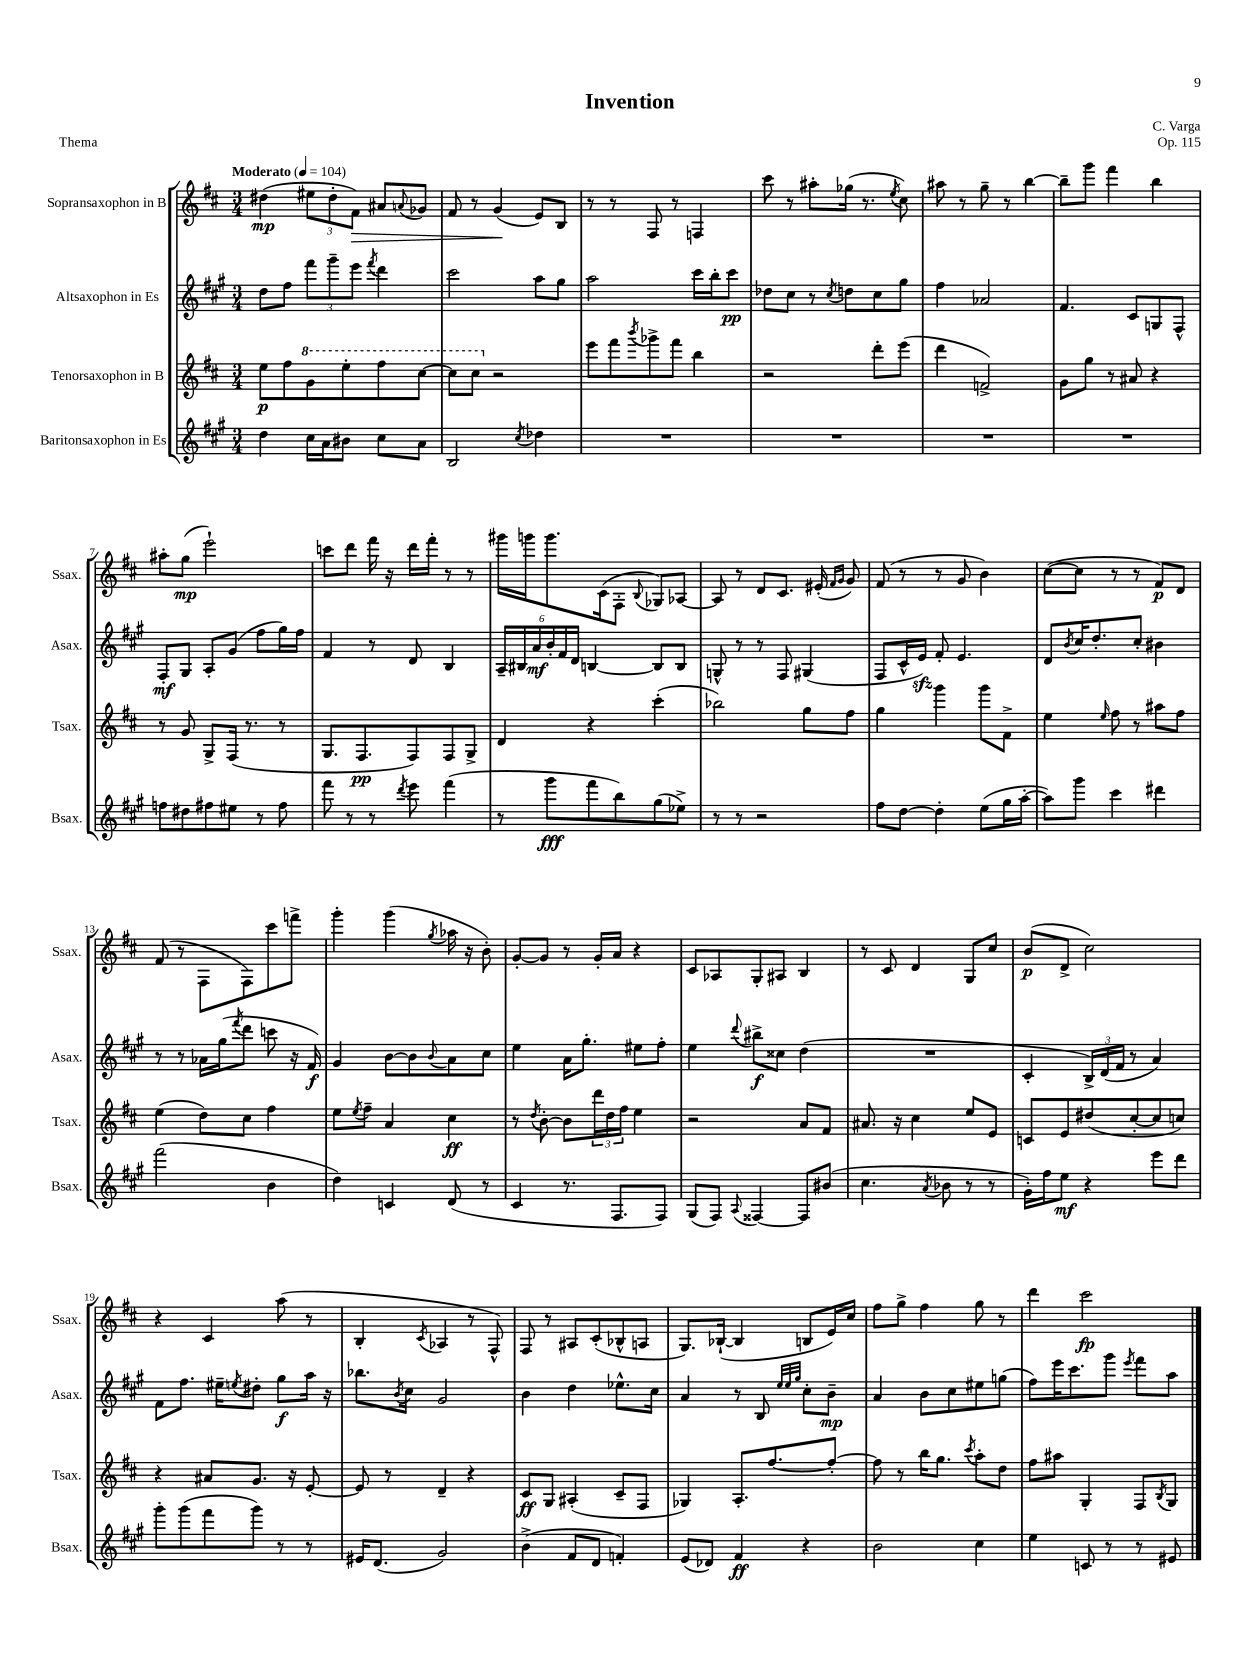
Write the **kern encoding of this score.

**kern	**kern	**kern	**kern
*staff4	*staff3	*staff2	*staff1
*clefG2	*clefG2	*clefG2	*clefG2
*k[f#c#g#]	*k[f#c#]	*k[f#c#g#]	*k[f#c#]
*M3/4	*M3/4	*M3/4	*M3/4
*MM104	*MM104	*MM104	*MM104
4dd	8ee	8dd	(4dd#
.	8ff#	8ff#	.
16cc#	8gg	12fff#	12ee#
16a	.	.	.
.	.	12ggg#~	12dd#'
8b#	8eee'	.	.
.	.	12eee	12f#)
.	.	8qfff#	.
8cc#	8fff#	4ddd	8a#
.	.	.	8qqa
8a	[8ccc#	.	8g-
=	=	=	=
2B	8ccc#]	2ccc#	8f#
.	8ccc#	.	8r
.	2r	.	(4g
8qcc#	.	.	.
4dd-	.	8aa	8e)
.	.	8gg#	8B
=	=	=	=
2.r	8eee	2aa	8r
.	8fff#	.	8r
.	8qbbb	.	.
.	8ggg-^	.	8F#
.	8fff#	.	8r
.	4bb	16ccc#	4F
.	.	16bb'	.
.	.	8ccc#	.
=	=	=	=
2.r	2r	8dd-	8ccc#
.	.	8cc#	8r
.	.	8r	8aa#'
.	.	8qcc#	.
.	.	8dd	(16gg-
.	.	.	8.r
.	8ddd'	8cc#	.
.	.	.	8qee
.	(8eee	8gg#	8cc#)
=	=	=	=
2.r	4ddd	4ff#	8aa#
.	.	.	8r
.	2f^)	2a-	8gg~
.	.	.	8r
.	.	.	[4bb
=	=	=	=
2.r	8g	4.f#	8bb~]
.	8gg	.	8ggg
.	8r	.	4fff#
.	8a#	8c#	.
.	4r	8G	4bb
.	.	8F#^^	.
=	=	=	=
8ff	8r	8F#'	8aa#'
8dd#	8g	8G#	(8gg
8ff#	8G^	8A'	2eee`)
8ee#	(16F#	(8g#	.
.	8.r	.	.
8r	.	8ff#	.
8ff#	8r	16gg#)	.
.	.	16ff#	.
=	=	=	=
8fff#	8.G	4f#	8ccc
8r	.	.	8ddd
.	8.F#	.	.
8r	.	8r	16fff#
.	.	.	16r
8qddd	.	.	.
8eee	8F#)	8d	16ddd
.	.	.	16fff#'
(4fff#	8F#	4B	8r
.	8G^	.	8r
=	=	=	=
8r	4d	24A~	16ggg#
.	.	24B#	.
.	.	.	16ggg
.	.	24a	.
8ggg#	.	24b'	8.ggg
.	.	24f#	.
.	.	24d	.
8fff#	4r	[4B	.
.	.	.	(16c#
8bb)	.	.	8F#'
.	.	.	8qqB
(8gg#	(4ccc#'	8B]	8G-)
8ee-^)	.	8B	[8A-
=	=	=	=
8r	2bb-)	8G^^	8A-]
8r	.	8r	8r
2r	.	8r	8d
.	.	8F#	8.c#
.	8gg	(4G#	.
.	.	.	(16e#'
.	.	.	16qqf#
.	.	.	16qqg
.	8ff#	.	8g)
=	=	=	=
8ff#	4gg	8F#	(8f#
[8dd	.	16c#^^	8r
.	.	16e)	.
4dd']	4ggg	8f#'	8r
.	.	4.e	8g
(8ee	8ggg	.	4b)
16gg#	8f#^	.	.
[16aa'	.	.	.
=	=	=	=
8aa])	4ee	8d	([8cc#
.	.	8qb	.
8ggg#	.	16cc#	8cc#]
.	.	8.dd'	.
.	16qqee	.	.
4ccc#	8ff#	.	8r
.	8r	8cc#'	8r
4ddd#	8aa#	4b#	8f#)
.	8ff#	.	8d
=	=	=	=
(2fff#	(4ee	8r	(8f#
.	.	8r	8r
.	8dd)	16a-	8F#
.	.	(16gg#	.
.	.	8qfff#	.
.	8cc#	8ddd	8F#)
4b	4ff#	8ccc	8ccc#
.	.	16r	8fff^
.	.	16f#)	.
=	=	=	=
4dd)	8ee	4g#	4ggg'
.	8qee	.	.
.	8ff#~	.	.
4c	4a	[8b	(4ggg
.	.	8b]	.
.	.	8qqb	8qgg
(8d	4cc#	8a	16aa-
.	.	.	16r
8r	.	8cc#	8b')
=	=	=	=
4c#	8r	4ee	[8g'
.	8qdd	.	.
.	[8b'	.	8g]
8.r	8b]	16a	8r
.	.	8.gg#'	.
.	24ddd	.	16g'
.	24dd	.	.
8.F#	.	.	16a
.	24ff#	.	.
.	4ee	8ee#	4r
8F#)	.	8ff#'	.
=	=	=	=
(8G#	2r	4ee	8c#
8F#)	.	.	8A-
8qqA	.	8qqddd	.
[4F##	.	8bb#^	8G'
.	.	8cc##	8A#
8F##]	8a	(4dd	4B
(8b#	8f#	.	.
=	=	=	=
4.cc#	8.a#	2.r	8r
.	.	.	8c#
.	16r	.	.
.	4cc#	.	4d
8qa	.	.	.
8b-	.	.	.
8r	8ee	.	8G
8r	8e	.	8cc#
=	=	=	=
16g#')	8c	4c#'	(8b
16ff#	.	.	.
8ee	8e	.	8d^
4r	(8dd#	24B^)	2cc#)
.	.	(24d	.
.	.	24f#	.
.	[8cc#'	8r	.
8eee	8cc#]	4a)	.
8ddd	8cc)	.	.
=	=	=	=
8ggg#'	4r	8f#	4r
(8ggg#	.	8.ff#	.
8fff#	8a#	.	4c#
.	.	16ee#~	.
.	.	8qee	.
8ggg#)	8.g	8dd#'	.
8r	.	8gg#	(8aa
.	16r	.	.
8r	[8e'	16aa	8r
.	.	16r	.
=	=	=	=
16e#	8e]	8.bb-	4B'
(8.d	.	.	.
.	8r	.	.
.	.	8qb	.
.	.	16cc#	.
.	.	.	8qc#
2g#)	4d~	2g#	4A-
.	4r	.	8r
.	.	.	8F#^^)
=	=	=	=
(4b^	8c#	4b	8F#
.	8G	.	8r
8f#	(4A#'	4dd	8A#
8d	.	.	(8c#'
4f')	8c#~	8.ee-^^	8B-^^
.	8F#	.	8A
.	.	16cc#	.
=	=	=	=
(8e	4G-)	4a	8.G)
8d-)	.	.	.
.	.	.	([16B-`
4f#	8.A'	8r	4B-]
.	.	8B	.
.	[8.ff#	.	.
.	.	32qqee	.
.	.	32qqee	.
.	.	32qqgg#	.
4r	.	8cc#'	8B
.	8ff#'_	8b~	16e)
.	.	.	16cc#
=	=	=	=
2b	8ff#]	4a	8ff#
.	8r	.	8gg^
.	16bb	8b	4ff#
.	8.gg	.	.
.	.	8cc#	.
.	8qccc#	.	.
4cc#	8aa'	8ee#	8gg
.	8dd	(8gg	8r
=	=	=	=
4ee	8ff#	8ff#)	4ddd
.	8aa#	16eee	.
.	.	8.ccc#	.
8c	4G'	.	2ccc#
8r	.	8ggg#	.
.	.	8qeee	.
8r	8F#	8fff#	.
.	8qB	.	.
8e#	8G	8aa	.
==	==	==	==
*-	*-	*-	*-
